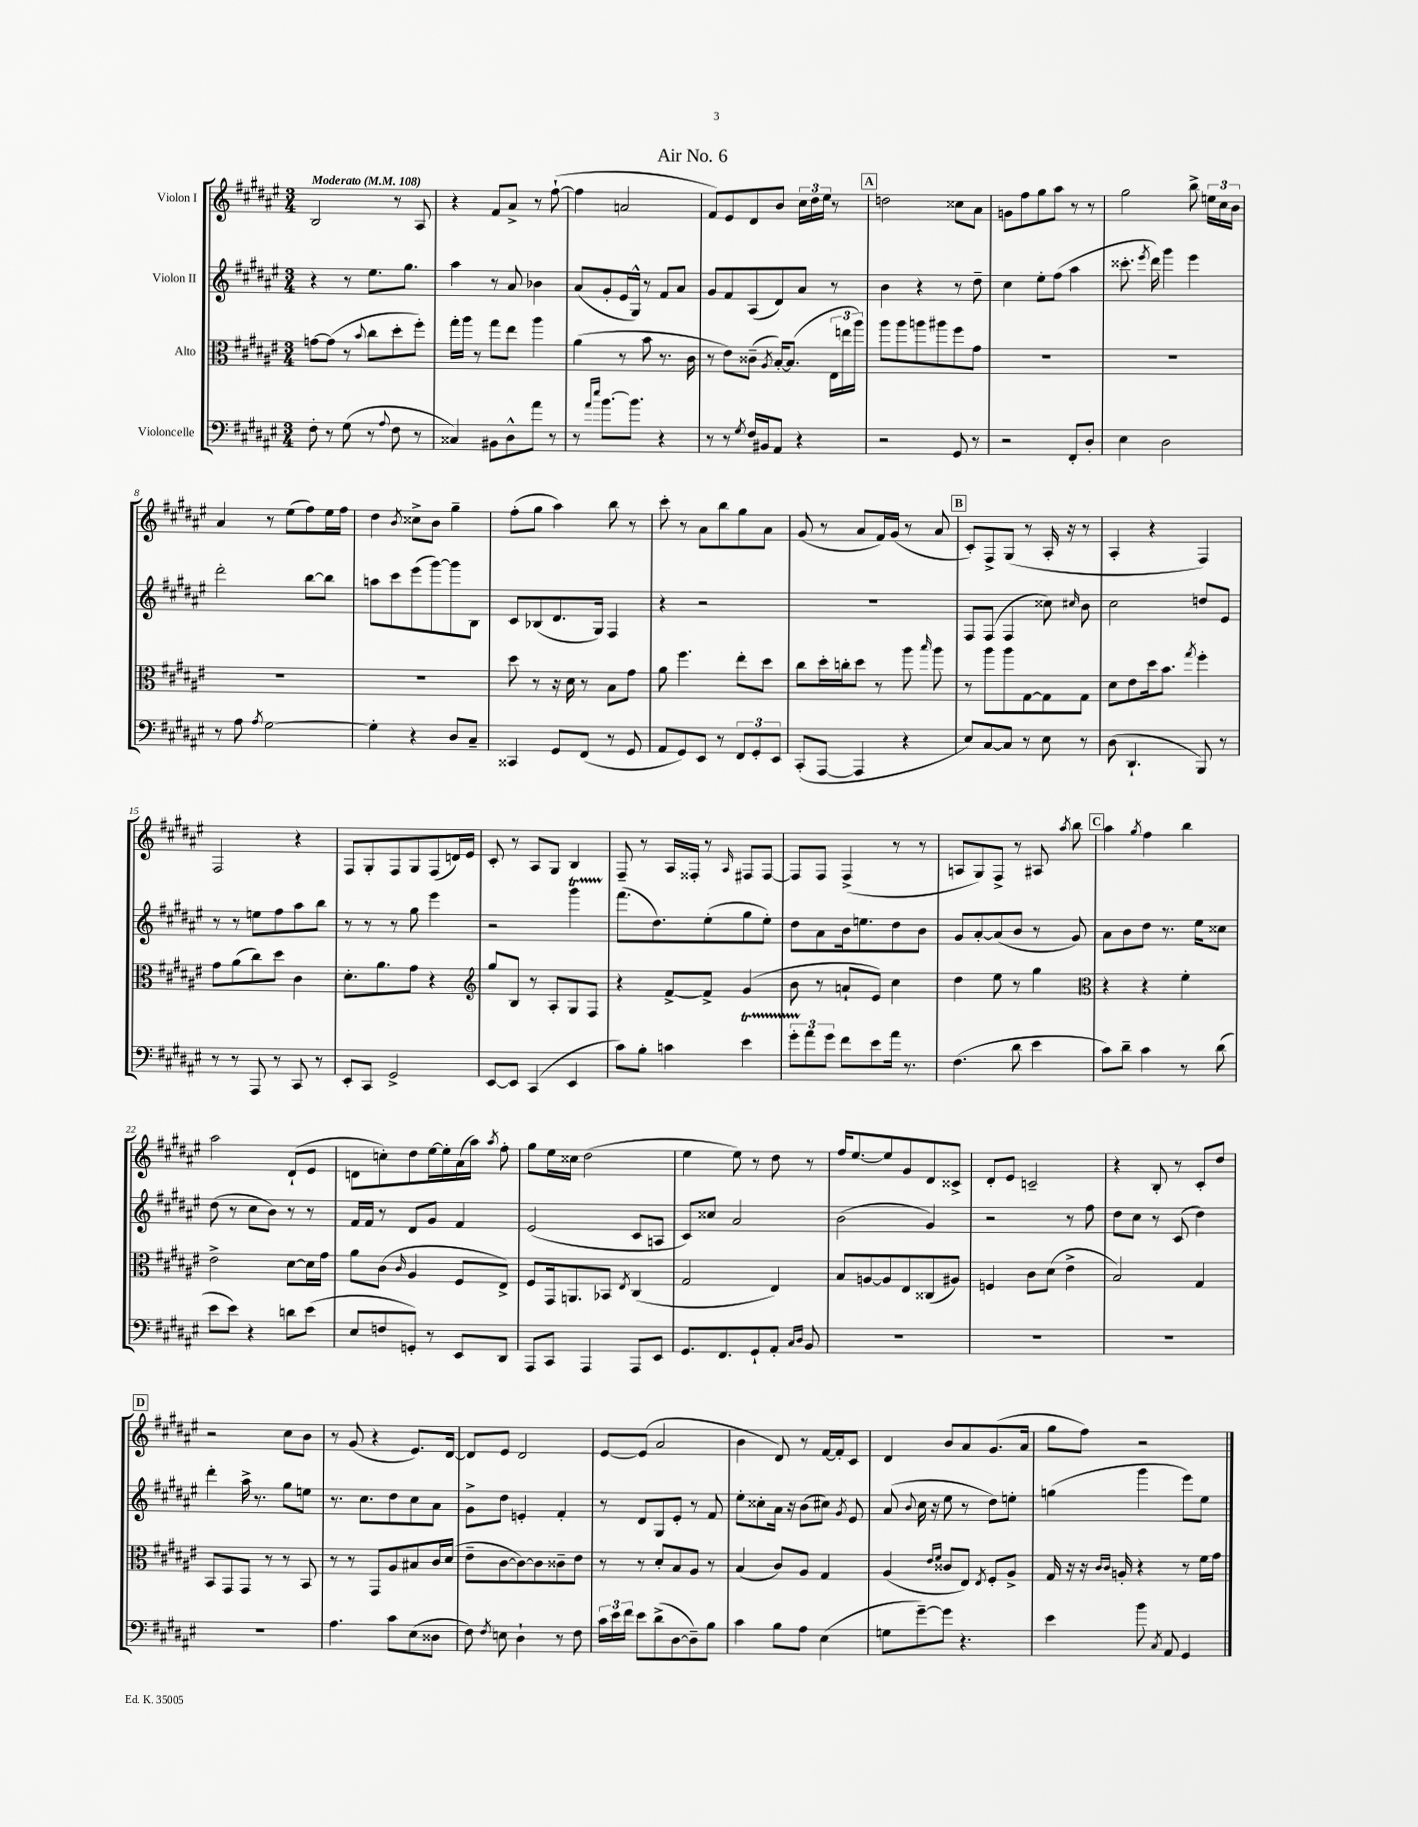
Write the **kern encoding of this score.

**kern	**kern	**kern	**kern
*part4	*part3	*part2	*part1
*staff4	*staff3	*staff2	*staff1
*I"Violoncelle	*I"Alto	*I"Violon II	*I"Violon I
*clefF4	*clefC3	*clefG2	*clefG2
*k[f#c#g#d#a#e#]	*k[f#c#g#d#a#e#]	*k[f#c#g#d#a#e#]	*k[f#c#g#d#a#e#]
*M3/4	*M3/4	*M3/4	*M3/4
*MM108	*MM108	*MM108	*MM108
=1	=1	=1	=1
!	!	!	!LO:TX:a:B:t=Moderato
8F#'\	[8gn\L	4r	2B/
8r	(8g\J]	.	.
(8G#\	8r	8r	.
.	8qqb/	.	.
8r	8cc#\L	8.ee#\L	.
8qqA#/	.	.	.
8F#\	8dd#'\	.	8r
.	.	8.gg#\J	.
8r	8ff#'\J)	.	8A#/
=2	=2	=2	=2
4C##X/)	16gg#'\LL	4aa#\	4r
.	16aa#\JJ	.	.
.	8r	.	.
8BB#X\L	8gg#\L	8r	8f#/L
8D#^^\	8ee#\J	8a#/	8a#^/J
8a#\J	4aa#\	4b-X\	8r
8r	.	.	([8ff#`\
=3	=3	=3	=3
8r	(4a#\	(8a#/L	4ff#\]
16qqa#/LL	.	.	.
16qqee#/JJ	.	.	.
[8.b\L	.	8g#'/	.
.	8r	16e#/L	2an/
8.b\J]	.	16G#^^/JJ)	.
.	8b\	8r	.
4r	8.r	8f#/L	.
.	.	8a#/J	.
.	16c#\	.	.
=4	=4	=4	=4
8r	8r	8g#/L	8f#/L)
8r	8e#\L)	8f#/	8e#/
8qG#/	.	.	.
16F#/LL	(8c##X~\J	(8A#/	8d#/
16BB#X/J	.	.	.
.	8qA#/	.	.
8AA#/J	[16B'/KL)	8d#/)	8b/J
.	(8.B/J]	.	.
4r	.	8a#/J	24cc#\LL
.	.	.	24dd#\
.	.	.	24ee#\JJ
.	24E#\LL	8r	8r
.	24een\	.	.
.	24aa#\JJ)	.	.
!!LO:REH:place=s1:t=A
=5	=5	=5	=5
2r	8aa#\L	4b\	2ddn\
.	8aa#\	.	.
.	8aan\	4r	.
.	8aa#X\	.	.
8GG#/	8ff#\	8r	8cc##X\L
8r	8g#\J	8dd#~\	8a#\J
=6	=6	=6	=6
2r	2.r	4cc#\	8gn\L
.	.	.	8ff#\
.	.	8ee#'\L	8gg#\
.	.	(8ff#\J	8aa#\J
8FF#'/L	.	4aa#\	8r
8D#'/J	.	.	8r
=7	=7	=7	=7
4E#\	2.r	8.ccc##X'\	2gg#\
.	.	8qeee#/	.
.	.	16ddd#\)	.
2D#\	.	4ggg#\	.
.	.	4eee#\	8bb^\
.	.	.	24een\LL
.	.	.	24cc#\
.	.	.	24b\JJ
!!LO:LB:g=z
=8	=8	=8	=8
8r	2.r	2ddd#'\	4a#/
8A#\	.	.	.
8qA#/	.	.	.
[2G#\	.	.	8r
.	.	.	(8ee#\L
.	.	[8bb\L	8ff#\)
.	.	8bb\J]	16ee#\L
.	.	.	16ff#\JJ
=9	=9	=9	=9
4G#'\]	2.r	8aan\L	4dd#\
.	.	8ccc#\	.
.	.	.	8qb/
4r	.	(8eee#\	8cc##X^\L
.	.	[8ggg#\)	8b\J
8D#/L	.	8ggg#\]	4gg#~\
8C#~/J	.	8B\J	.
=10	=10	=10	=10
4CC##X/	8dd#\	8c#/L	(8ff#'\L
.	8r	(8B-X/	8gg#\J
8GG#/L	16r	8.d#/	4aa#\)
.	16d#\	.	.
(8FF#/J	8r	.	.
.	.	16G#/Jk)	.
8r	8B\L	4F#/	8bb\
8GG#/	8g#\J	.	8r
=11	=11	=11	=11
8AA#/L	8a#\	4r	8ccc#'\
8GG#/)	4.ff#\	.	8r
8EE#/J	.	2r	8a#\L
8r	.	.	8bb\
12FF#/L	8ee#'\L	.	8gg#\
12GG#'/	.	.	.
.	8dd#\J	.	8a#\J
12EE#/J	.	.	.
=12	=12	=12	=12
(8CC#'/L	8cc#\L	2.r	(8g#/
[8AAA#/J	16dd#'\L	.	8r
.	16ccn'\J	.	.
4AAA#/]	8dd#\J	.	8a#/L
.	8r	.	16f#/L)
.	.	.	(16g#/JJ
4r	8aa#\	.	8r
.	16qqbb/	.	.
.	8aa#\	.	8a#/
!!LO:REH:place=s1:t=B
=13	=13	=13	=13
8E#/L)	8r	8F#/L	8c#'/L)
[8C#/	8aa#\L	(8F#/J	8F#^/
8C#/J]	8aa#\	4F#/	(8G#/J
8r	[8G#\	.	8r
8E#\	8G#\]	8cc##X\)	16A#'/
.	.	.	16r
.	.	16qqcc#X/	.
8r	8G#\J	8b\	8r
=14	=14	=14	=14
(8D#\	8d#\L	2cc#\	4A#'/
4.DD#`/	8e#\	.	.
.	16dd#\k	.	4r
.	8.b\J	.	.
.	8qgg#/	.	.
8BBB/)	4ff#'\	8ddn/L	4F#/)
8r	.	8e#/J	.
!!LO:LB:g=z
=15	=15	=15	=15
8r	8g#\L	8r	2F#/
8r	(8a#\	8r	.
8AAA#/	8cc#\)	8een\L	.
8r	8dd#\J	8ff#\	.
8CC#/	4c#\	8aa#\	4r
8r	.	8bb\J	.
=16	=16	=16	=16
8EE#'/L	8.d#'\L	8r	8F#/L
8CC#/J	.	8r	8G#'/
.	8.a#\	.	.
2GG#^/	.	8r	8F#/
.	8g#\J	8gg#\	8G#/
.	4r	4eee#\	(8F#/
.	.	.	16dn/L)
.	.	.	16e#/JJ
=17	=17	=17	=17
*	*clefG2	*	*
[8EE#/L	8gg#/L	2r	8c#'/
8EE#/J]	8B/J	.	8r
(4CC#/	8r	.	8A#/L
.	8A#'/L	.	8G#/J
4EE#/	8G#/	4ggg#T\	4B/
.	8F#/J	.	.
=18	=18	=18	=18
8c#\L)	4r	(8.fff#\L	8F#~/
8B'\J	.	.	8r
.	.	8.dd#\)	.
4cn\	[8f#^/L	.	16A#/LL
.	.	.	16F##X'/JJ
.	8f#^/J]	(8ee#'\	8r
.	.	.	16qqA#/
4e#t\	(4g#/	8gg#\	8F#X/L
.	.	8ee#'\J)	[8F#/J
=19	=19	=19	=19
12g#TTT'\L	8b\	8dd#\L	8F#/L]
12a#\	.	.	.
.	8r	8a#\	8F#/J
12g#\J	.	.	.
8f#\L	8an`/L	16b\k	(4F#^/
.	.	8.een\	.
8e#\	8e#/J)	.	.
16a#\Jk	4cc#\	8dd#\	8r
8.r	.	.	.
.	.	8b\J	8r
=20	=20	=20	=20
(4.F#\	4dd#\	8g#/L	8An/L
.	.	[8a#'/	8G#/)
.	8ee#\	(8a#/]	8F#^/J
8d#\	8r	8b/J	8r
4e#\	4gg#\	8r	8A#X/
.	.	.	8qaa#/
.	.	8g#/)	8bb\
!!LO:REH:place=s1:t=C
=21	=21	=21	=21
*	*clefC3	*	*
8c#\L)	4r	8a#\L	4aa#\
8d#~\J	.	8b\	.
.	.	.	8qgg#/
4c#\	4r	8dd#\J	4ff#\
.	.	8.r	.
8r	4f#'\	.	4bb\
.	.	16ee#\KL	.
(8d#\	.	8cc##X\J	.
!!LO:LB:g=z
=22	=22	=22	=22
8e#\L	2e#^\	(8dd#\	2aa#\
8e#\J)	.	8r	.
4r	.	8cc#\L	.
.	.	8b\J)	.
8dn\L	[8d#\L	8r	(8d#`/L
(8e#\J	16d#\L]	8r	8e#/J
.	16g#\JJ	.	.
=23	=23	=23	=23
8E#/L	8a#\L	16f#/LL	8dn\L
.	.	16f#/JJ	.
8Fn/	(8c#\J	8r	8ccn'\)
.	16qqc#/	.	.
8GGn'/J)	4A#/	8d#/L	8dd#\
8r	.	8g#/J	[16ee#\L
.	.	.	16ee#'\]
8EE#/L	8F#/L	4f#/	(16a#\
.	.	.	16aa#\JJ)
.	.	.	8qaa#/
8DD#/J	8E#^/J)	.	8ff#'\
=24	=24	=24	=24
8AAA#/L	8F#/L	(2e#/	8gg#\L
8CC#/J	16GG#/k	.	16ee#\L
.	8.AAn/	.	16cc##X\JJ
4AAA#/	.	.	(2dd#\
.	8BB-X/J	.	.
.	8qE#/	.	.
8AAA#/L	(4C#/	8c#/L	.
8EE#/J	.	8An/J	.
=25	=25	=25	=25
8.GG#/L	2G#/	8c#/L)	4ee#\
.	.	8cc##X/J	.
8.FF#/	.	.	.
.	.	2a#/	8ee#\)
8GG#`/	.	.	8r
8AA#'/J	4E#/)	.	8dd#\
16qqC#/LL	.	.	.
16qqD#/JJ	.	.	.
8BB/	.	.	8r
=26	=26	=26	=26
2.r	8B/L	(2b\	16ff#/KL
.	.	.	[8.ee#/
.	[8An/	.	.
.	8A/]	.	8ee#/]
.	8E#/	.	8g#/
.	(8C##X/	4g#/)	8d#/
.	8A#X/J)	.	8c##X^/J
=27	=27	=27	=27
2.r	4Fn/	2r	8d#'/L
.	.	.	8e#/J
.	8c#\L	.	2cn~/
.	(8d#\J	.	.
.	4e#^\	8r	.
.	.	8ff#\	.
=28	=28	=28	=28
2.r	2B/)	8dd#\L	4r
.	.	8cc#\J	.
.	.	8r	8B'/
.	.	(8c#/	8r
.	4G#/	4dd#\)	8c#'/L
.	.	.	8dd#/J
!!LO:LB:g=z
!!LO:REH:place=s1:t=D
=29	=29	=29	=29
2.r	8BB/L	4ddd#'\	2r
.	8GG#/	.	.
.	8GG#/J	16aa#^\	.
.	.	8.r	.
.	8r	.	.
.	8r	8gg#\L	8cc#\L
.	8BB/	8een\J	8b\J
=30	=30	=30	=30
4.A#\	8r	8.r	8r
.	8r	.	(8g#/
.	.	8.cc#\L	.
.	8GG#/L	.	4r
8c#\L	8A#/	8dd#\	.
(8E#\	8B#X/	8cc#\	8.e#/L)
8D##X\J	16c#/L	8a#\J	.
.	(16d#/JJ	.	[16d#/Jk
=31	=31	=31	=31
8F#\)	8e#~\L	8g#^\L	8d#/L]
8qF#/	.	.	.
8En\	[8c#\	8dd#\J	8e#/J
4D#`\	8c#\_)	4en'/	2d#/
.	8c#\]	.	.
8r	8c##X~\	4f#'/	.
8F#\	8e#\J	.	.
=32	=32	=32	=32
24c#\LL	8r	8r	[8e#/L
24e#\	.	.	.
24f#\JJ	.	.	.
8e#\L	8r	8d#/L	(8e#/J]
(8d#^\	8d#'/L	8G#/	2a#/
[8D#\	8B/	8e#'/J	.
8D#~\])	8A#/J	8r	.
8B\J	8r	8f#/	.
=33	=33	=33	=33
4c#\	(4B/	8ee#'\L	4b\
.	.	8cc##X'\	.
8B\L	8c#/L)	16a#\Jk	8d#/)
.	.	16r	.
8A#\J	8A#/J	(8b\L	8r
(4E#\	4G#/	8cc#X\J)	[16f#/LL
.	.	.	16f#'/J]
.	.	8qg#/	.
.	.	8e#/	8c#/J
=34	=34	=34	=34
8Gn\L	(4A#/	(8a#/	4d#/
.	.	8qqb/	.
[8g#~\)	.	16cc#\	.
.	.	16r	.
.	16qqe#/LL	.	.
.	16qqf#/JJ	.	.
8g#\J]	8c##X/L	8ee#\	8b/L
4.r	8E#/J)	8r	8a#/
.	8qE#/	.	.
.	8F#'/L	8dd#\L)	(8.g#/
.	8A#^/J	8een'\J	.
.	.	.	16a#/Jk
=35	=35	=35	=35
4e#\	16G#/	(4ggn\	8gg#\L
.	16r	.	.
.	16r	.	8ff#\J)
.	16qqc#/LL	.	.
.	16qqc#/JJ	.	.
.	16An'/	.	.
8b\	4r	4ggg#\	2r
8qC#/	.	.	.
8AA#/	.	.	.
4GG#/	8r	8eee#\L)	.
.	16f#\LL	8ee#\J	.
.	16g#\JJ	.	.
==	==	==	==
*-	*-	*-	*-
